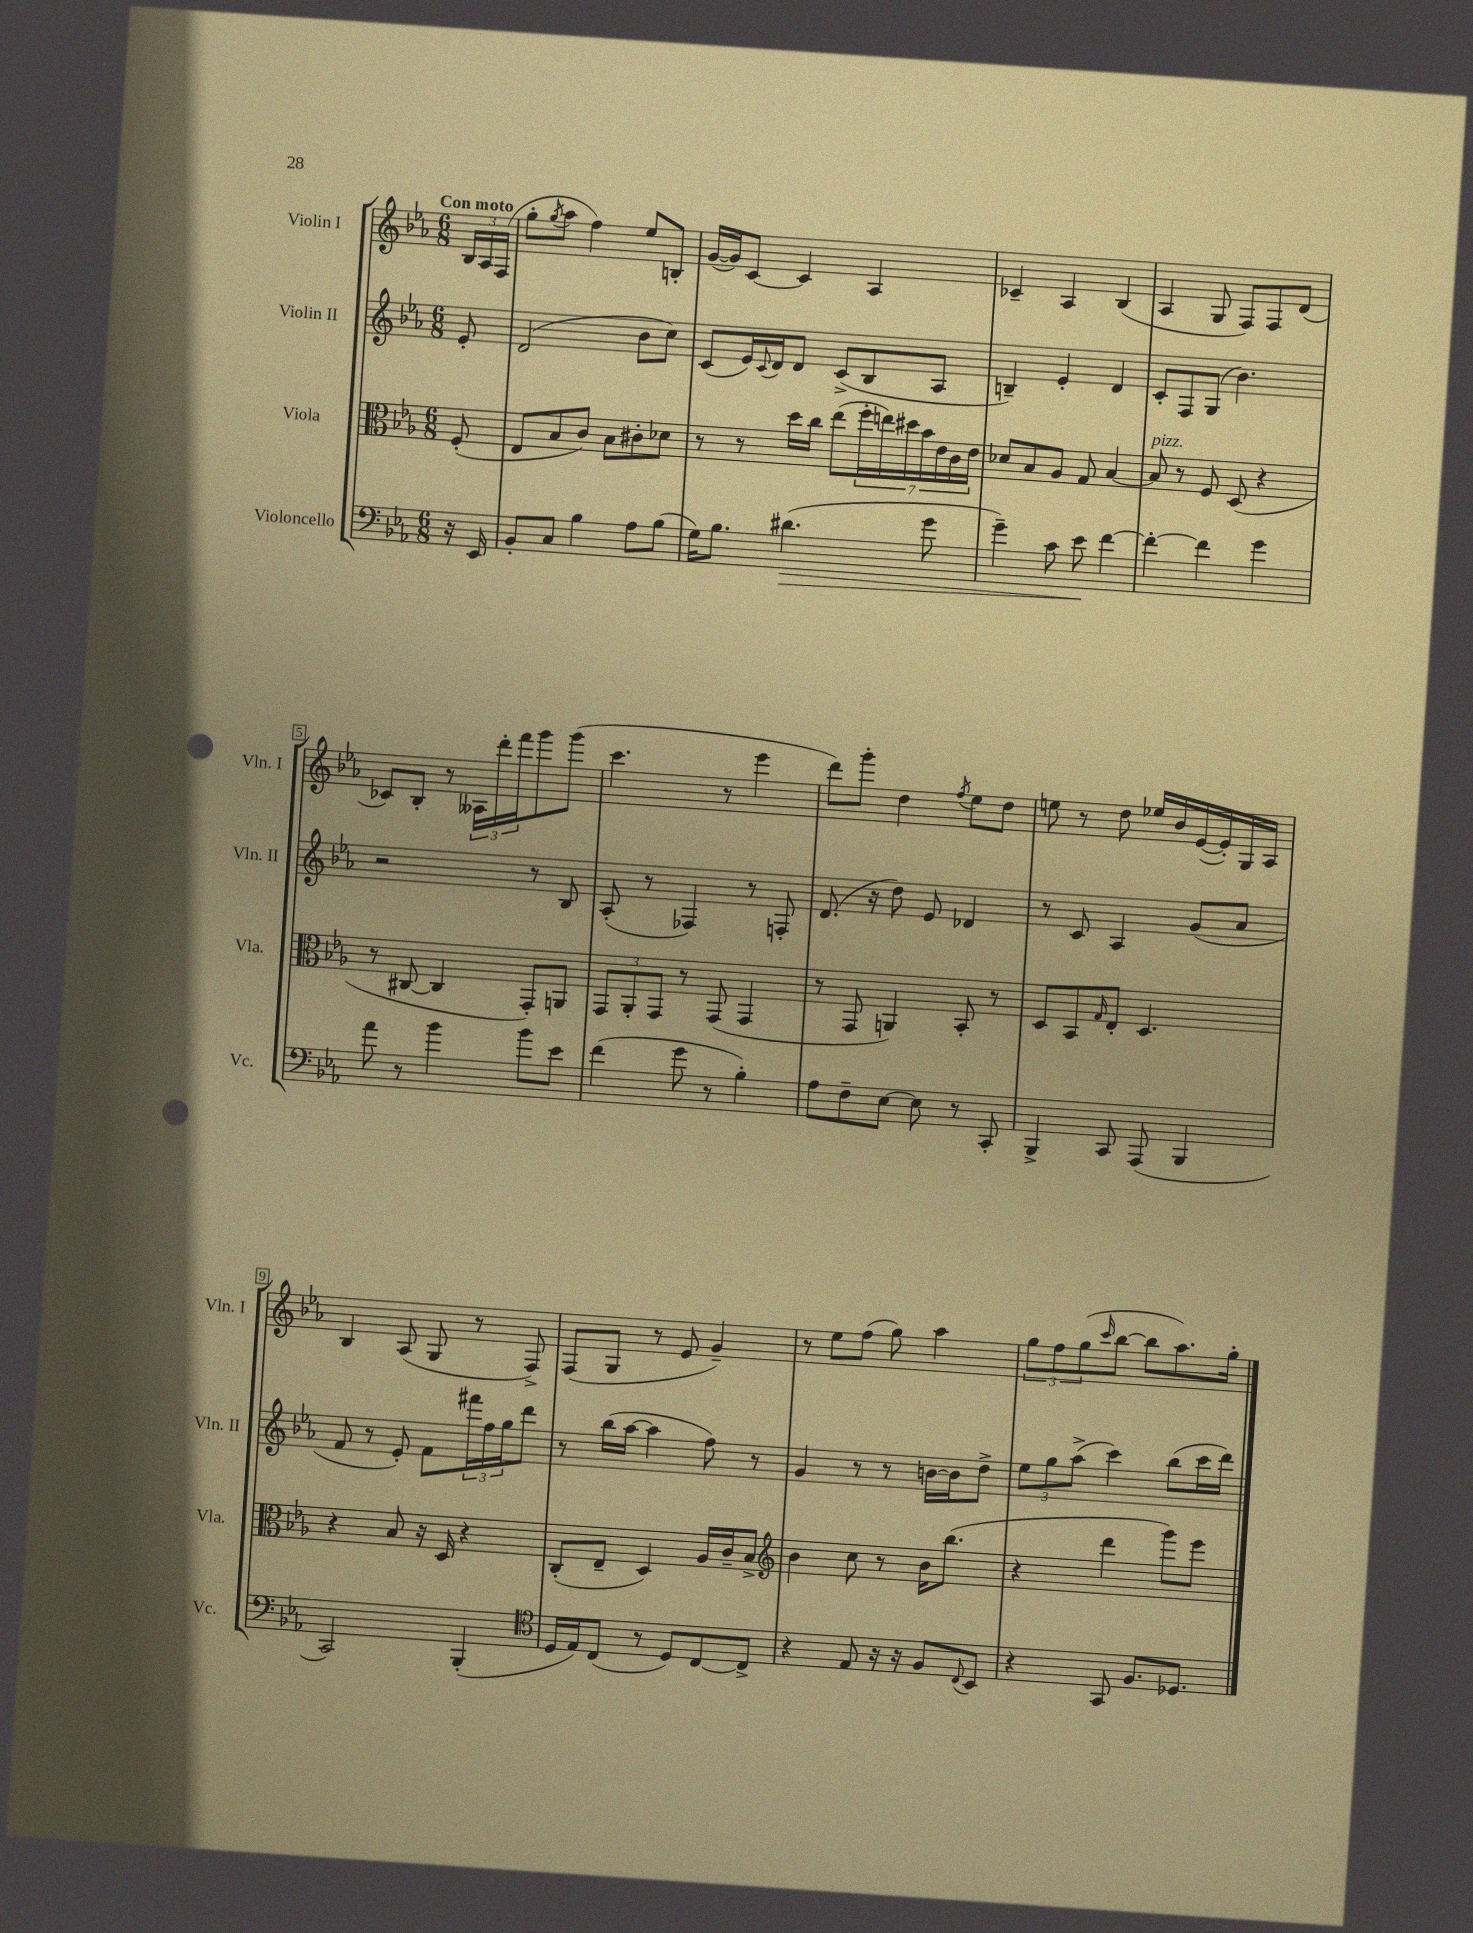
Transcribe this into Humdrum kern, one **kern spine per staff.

**kern	**kern	**kern	**kern
*staff4	*staff3	*staff2	*staff1
*clefF4	*clefC3	*clefG2	*clefG2
*k[b-e-a-]	*k[b-e-a-]	*k[b-e-a-]	*k[b-e-a-]
*M6/8	*M6/8	*M6/8	*M6/8
16r	(8F'	8e-'	24B-
.	.	.	24A-
16EE-	.	.	.
.	.	.	(24F
=	=	=	=
8BB-'	8E-	(2d	8gg'
.	.	.	8qgg
8C	8B-	.	8aa-
4B-	8c)	.	4ff)
.	8B-	.	.
8A-	8c#'	8b-	8ee-
(8B-	8d-	8cc)	8B'
=	=	=	=
16G)	8r	(8c	([16g
8.B-	.	.	16g])
.	8r	16e-)	[8c
.	.	8qqc	.
.	.	16d	.
(4.d#	16dd	8d	4c]
.	16cc	.	.
.	(8ee-	(8c^	.
.	28ff'	8B-	4A-
.	28ee)	.	.
.	28dd#	.	.
.	28b-	.	.
8g	.	8A-	.
.	28e-	.	.
.	28c	.	.
.	28e-	.	.
=	=	=	=
4g~)	8d-	4B~)	4c-~
.	8B-	.	.
8c	8A-	4e-'	4A-
8e-	8G	.	.
[4f	[4B-	4d	(4B-
=	=	=	=
4f'_	8B-]	8c'	4A-
.	8r	8F	.
4f]	8F	(8G	8G
.	(8D	4.b-)	8F)
4g	4r	.	8F
.	.	.	(8d
=	=	=	=
8a-	8r	2r	8c-)
8r	[8C#	.	8B-'
4b-	4C#]	.	8r
.	.	.	24A--
.	.	.	24ddd'
.	.	.	24fff
8b-	8GG')	8r	8ggg
8e-	8AA	8B-	(8ggg
=	=	=	=
(4f	12GG	(8A-'	4.ccc
.	12AA-'	.	.
.	.	8r	.
.	12GG	.	.
8g	8r	4F-)	.
8r	(8GG	.	8r
4B-')	4GG	8r	4eee-
.	.	8F'	.
=	=	=	=
8A-	8r	(8.d	8ddd)
8F~	8GG	.	8ggg'
.	.	16r	.
[8E-	4AA)	8dd)	4dd
8E-]	.	8e-	.
.	.	.	8qff
8r	8BB-'	4d-	8ee-
8CC'	8r	.	8dd
=	=	=	=
4BBB-^	8D	8r	8ee
.	8BB-	8c	8r
.	16qqG	.	.
8CC	8E-'	4A-	8dd
(8AAA-	4.D	.	16ee-
.	.	.	16b-
4BBB-	.	(8g	([16e-
.	.	.	16e-'])
.	.	8a-	16G
.	.	.	16A-
=	=	=	=
2CC)	4r	8f	4B-
.	.	8r	.
.	8B-	8e-')	(8A-
.	16r	8f	8G
.	16D	.	.
(4BBB-'	4r	24fff#	8r
.	.	24ff	.
.	.	24gg	.
.	.	8ddd	8F^)
=	=	=	=
*clefC4	*	*	*
16D	(8C'	8r	(8F
16E-)	.	.	.
(8C	8E-~	(16bb-	8G
.	.	[16aa-	.
8r	4D)	4aa-]	8r
8D)	.	.	8e-
[8C	16A-	8ff)	4g~)
.	16c~	.	.
8C^]	8B-^	8r	.
=	=	=	=
*	*clefG2	*	*
4r	4b-	4g	8r
.	.	.	8ee-
8E-	8cc	8r	(8ff
16r	8r	8r	8gg)
16r	.	.	.
8F	16b-	[16b	4aa-
.	(8.bb-	16b]	.
8qqC	.	.	.
8BB-	.	8dd^	.
=	=	=	=
4r	4r	12ee-	12gg
.	.	12gg	12ff
.	.	(12aa-^	(12gg
.	.	.	16qqccc
8GG	4ddd	4ccc)	[8bb-
8.F	.	.	8bb-]
.	8ggg)	(8bb-	8.aa-)
8.D-	.	.	.
.	8eee-	16ccc	.
.	.	16ddd)	16gg'
==	==	==	==
*-	*-	*-	*-
